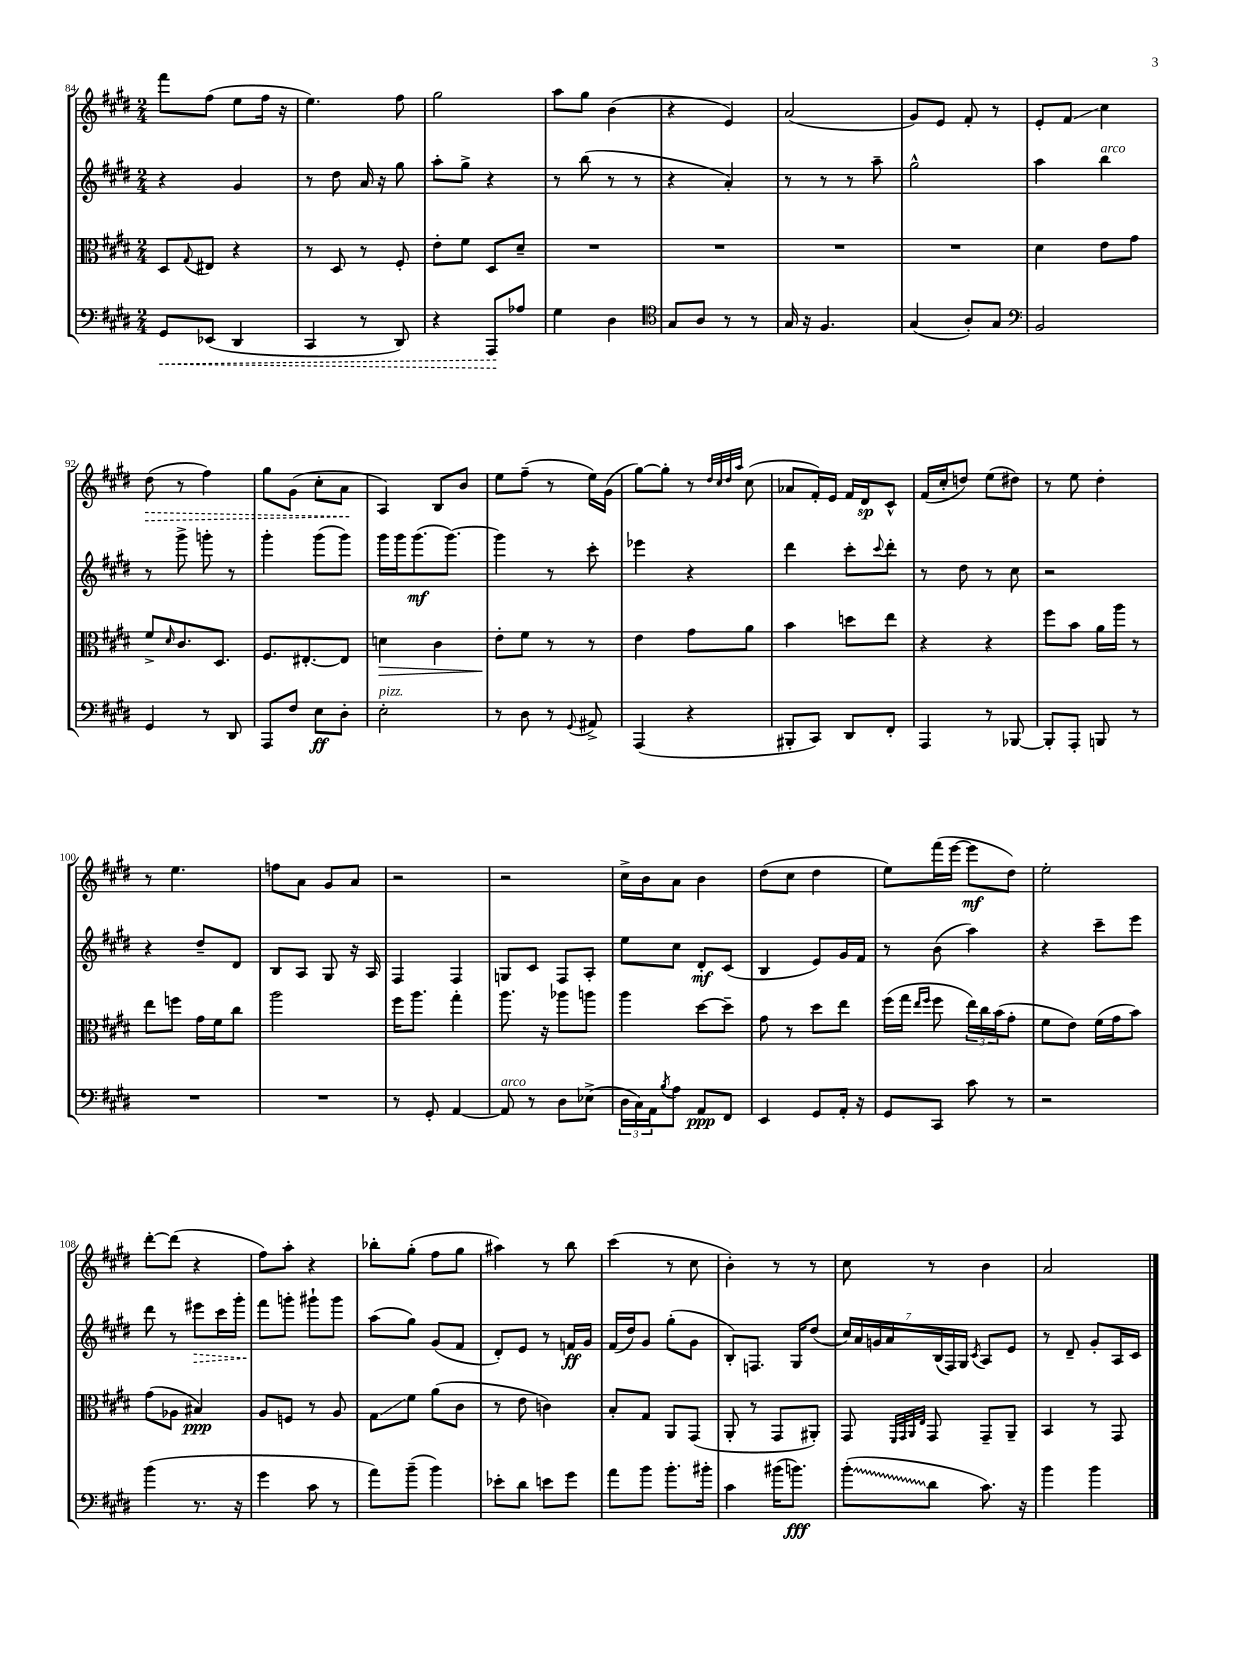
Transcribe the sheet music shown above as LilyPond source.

<<
\new StaffGroup <<
\new Staff = "s0" {
    \clef treble \key e \major \numericTimeSignature \time 2/4
    fis'''8 fis''8( e''8 fis''16 r16 |
    e''4.) fis''8 |
    gis''2 |
    a''8 gis''8 b'4( |
    r4 e'4) |
    a'2( |
    gis'8) e'8 fis'8-. r8 |
    e'8-. fis'8\glissando cis''4 |
    \once \override Hairpin.style = #'dashed-line dis''8\>( r8 fis''4) |
    gis''8 gis'8( cis''8-. a'8\! |
    a4) b8 b'8 |
    e''8 fis''8--( r8 e''16) gis'16( |
    gis''8~) gis''8-. r8 \grace { dis''32 cis''32 dis''32 a''32 } cis''8( |
    aes'8 fis'16-.) e'16 fis'16 dis'16\sp cis'8-^ |
    fis'16( cis''16-. d''8) e''8( dis''8) |
    r8 e''8 dis''4-. |
    r8 e''4. |
    f''8 a'8 gis'8 a'8 |
    r2 |
    r2 |
    cis''16-> b'16 a'8 b'4 |
    dis''8( cis''8 dis''4 |
    e''8) fis'''16( e'''16~ e'''8\mf dis''8) |
    e''2-. |
    dis'''8~-. dis'''8( r4 |
    fis''8) a''8-. r4 |
    bes''8-. gis''8-.( fis''8 gis''8 |
    ais''4) r8 b''8 |
    cis'''4( r8 cis''8 |
    b'4-.) r8 r8 |
    cis''8 r8 b'4 |
    a'2 \bar "|." |
}
\new Staff = "s1" {
    \clef treble \key e \major \numericTimeSignature \time 2/4
    r4 gis'4 |
    r8 dis''8 a'16 r16 gis''8 |
    a''8-. gis''8-> r4 |
    r8 b''8( r8 r8 |
    r4 a'4-.) |
    r8 r8 r8 a''8-- |
    gis''2-^ |
    a''4 b''4^\markup { \italic "arco" } |
    r8 gis'''8-> g'''8-. r8 |
    gis'''4-. gis'''8( gis'''8) |
    gis'''16 gis'''16 gis'''8.\mf( gis'''8.~) |
    gis'''4 r8 cis'''8-. |
    ees'''4 r4 |
    dis'''4 cis'''8-. \appoggiatura { cis'''8 } dis'''8-. |
    r8 dis''8 r8 cis''8 |
    r2 |
    r4 dis''8-- dis'8 |
    b8 a8 gis8 r16 a16 |
    fis4 fis4 |
    g8 cis'8 fis8 a8-. |
    e''8 cis''8 dis'8-.\mf cis'8( |
    b4 e'8) gis'16 fis'16 |
    r8 b'8( a''4) |
    r4 cis'''8-- e'''8 |
    dis'''8 r8 \once \override Hairpin.style = #'dashed-line eis'''8\> cis'''16 gis'''16-. |
    fis'''8\! g'''8-. gis'''8-! gis'''8 |
    a''8( gis''8) gis'8( fis'8 |
    dis'8-.) e'8 r8 f'16\ff gis'16 |
    fis'16( dis''16) gis'8 gis''8-.( gis'8 |
    b8-.) f8. gis16 dis''8( |
    \tuplet 7/4 { cis''16) a'16 g'16 a'16 b16( fis16) gis16 } \acciaccatura { cis'8 } a8 e'8 |
    r8 dis'8-- gis'8-. a16 cis'16 \bar "|." |
}
\new Staff = "s2" {
    \clef alto \key e \major \numericTimeSignature \time 2/4
    dis8 \appoggiatura { gis8 } eis8 r4 |
    r8 dis8 r8 fis8-. |
    e'8-. fis'8 dis8 dis'8-- |
    R2 |
    R2 |
    R2 |
    R2 |
    dis'4 e'8 gis'8 |
    fis'8-> \grace { dis'16 } cis'8. dis8. |
    fis8. eis8.~-. eis8 |
    d'4\> cis'4 |
    e'8-.\! fis'8 r8 r8 |
    e'4 gis'8 a'8 |
    b'4 d''8 e''8 |
    r4 r4 |
    fis''8 b'8 a'16 a''16 r8 |
    e''8 f''8 gis'16 fis'16 cis''8 |
    a''2 |
    fis''16 a''8. gis''4-. |
    a''8. r16 aes''8 a''8 |
    a''4 dis''8~ dis''8-- |
    gis'8 r8 dis''8 e''8 |
    fis''16( gis''16 \grace { e''16 fis''16 } fis''8 \tuplet 3/2 { e''16) cis''16 b'16( } gis'8-. |
    fis'8 e'8) fis'16( gis'16 b'8) |
    gis'8( aes8 bis4\ppp) |
    a8 f8 r8 a8 |
    gis8\glissando fis'8 a'8( cis'8 |
    r8 e'8 c'4) |
    b8-. gis8 a,8 gis,8( |
    a,8-. r8 gis,8 ais,8-.) |
    gis,8 \grace { fis,32 gis,32 a,32 e32 } gis,8 gis,8-- a,8-- |
    b,4 r8 gis,8 \bar "|." |
}
\new Staff = "s3" {
    \clef bass \key e \major \numericTimeSignature \time 2/4
    \once \override Hairpin.style = #'dashed-line gis,8\< ees,8( dis,4 |
    cis,4 r8 dis,8) |
    r4 a,,8\! aes8 |
    gis4 dis4 |
    \clef tenor gis8 a8 r8 r8 |
    gis16 r16 fis4. |
    gis4( a8-.) gis8 |
    \clef bass b,2 |
    gis,4 r8 dis,8 |
    a,,8 fis8 e8\ff dis8-. |
    e2-.^\markup { \italic "pizz." } |
    r8 dis8 r8 \appoggiatura { gis,8 } ais,8-> |
    a,,4( r4 |
    bis,,8-. cis,8) dis,8 fis,8-. |
    a,,4 r8 bes,,8~ |
    bes,,8-. a,,8-. b,,8 r8 |
    R2 |
    R2 |
    r8 gis,8-. a,4~ |
    a,8^\markup { \italic "arco" } r8 dis8 ees8->( |
    \tuplet 3/2 { dis16 cis16) a,16 } \acciaccatura { b8 } a8 a,8\ppp fis,8 |
    e,4 gis,8 a,16-. r16 |
    gis,8 cis,8 cis'8 r8 |
    r2 |
    b'4( r8. r16 |
    gis'4 cis'8 r8 |
    a'8) b'8--( b'4) |
    ees'8-. dis'8 e'8 gis'8 |
    a'8 b'8 b'8.-. bis'16-. |
    cis'4 bis'16( b'8.\fff) |
    \once \override Glissando.style = #'zigzag b'8-.\glissando( dis'8 cis'8.) r16 |
    b'4 b'4 \bar "|." |
}
>>
>>
\layout { \context { \Score currentBarNumber = #84 } }
